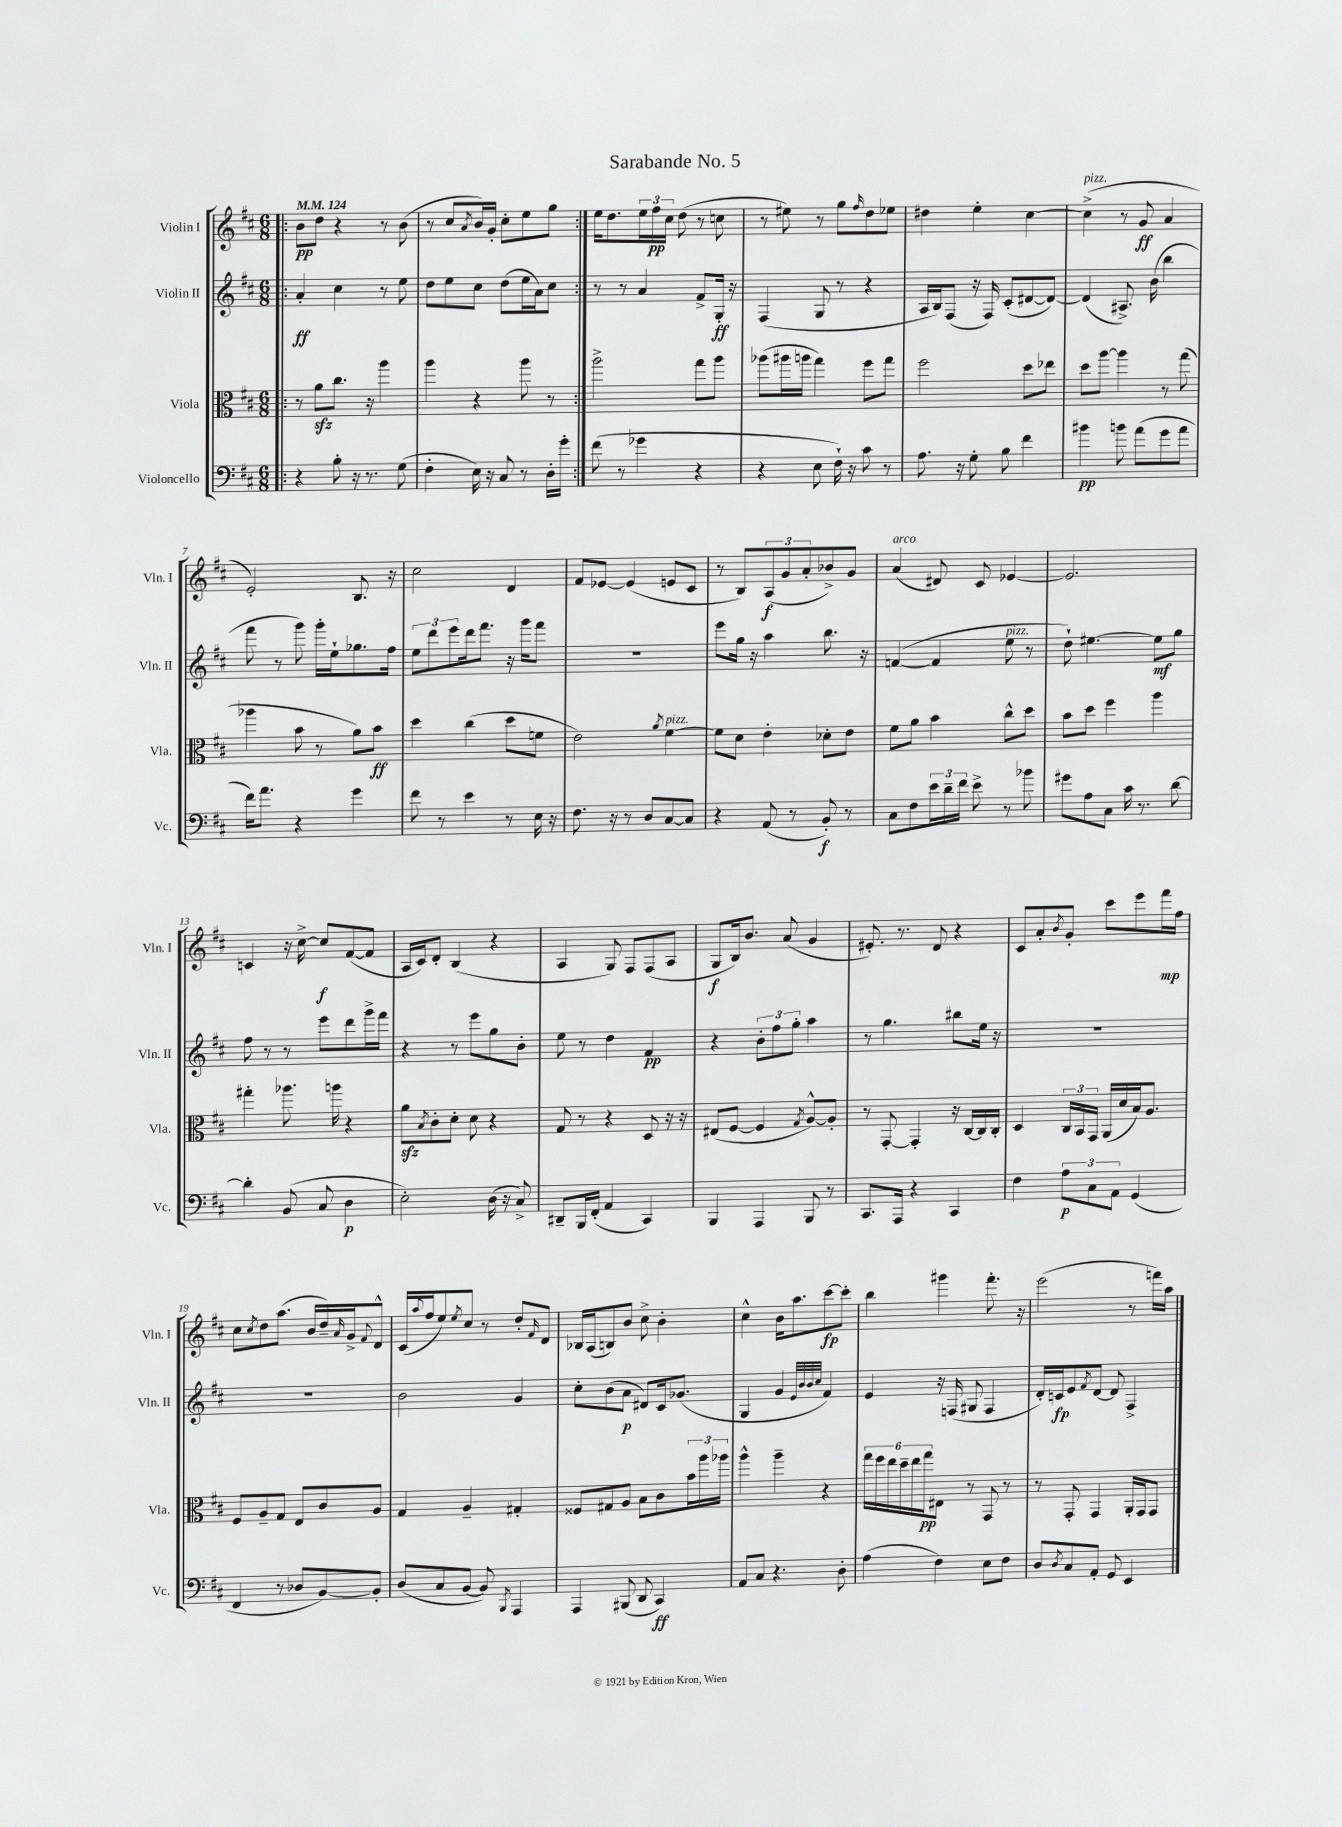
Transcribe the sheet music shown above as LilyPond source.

\header { title = "Sarabande No. 5" }
<<
\new StaffGroup <<
\new Staff = "s0" \with { instrumentName = "Violin I" shortInstrumentName = "Vln. I" } {
    \clef treble \key d \major \numericTimeSignature \time 6/8 \tempo 4 = 124
    \repeat volta 2 { \bar ".|:" b'8\pp d''8 r4 r8 b'8( |
    r8 cis''8 \acciaccatura { a'8 } b'16) g'16-. cis''8-. e''8 g''8 | }
    e''16 d''8. \tuplet 3/2 { e''16 fis''16\pp cis''16 } d''8( r8 c''8 |
    r8 eis''8) r8 g''8 \grace { fis''16 } d''8 ees''8 |
    dis''4 e''4-. cis''4~ |
    cis''4->^\markup { \italic "pizz." }( r8 g'8\ff a'4 |
    e'2-.) b8. r16 |
    cis''2 d'4 |
    fis'8 ees'8~ ees'4( e'8 cis'8 |
    r8 b8) \tuplet 3/2 { a8\f( g'8 a'8-. } bes'8->) g'8 |
    a'4^\markup { \italic "arco" }( dis'8) cis'8 ees'4~ |
    ees'2. |
    c'4 r16 cis''16~-> cis''8\f fis'8~( fis'8 |
    a16 cis'16) d'8-. b4( r4 |
    a4 g8) fis8 fis8( a8 |
    g8\f b16) b'8. a'8( g'4 |
    eis'8.-.) r8. d'8 r4 |
    cis'8 a'8-. \acciaccatura { b'8 } g'8-. cis'''8 e'''8 fis'''16\mp fis''16 |
    cis''8 \acciaccatura { cis''8 } d''8 a''8.( b'16 d''16--) \grace { a'16 } g'16-> \appoggiatura { fis'8 } d'8-^ |
    cis'16( \appoggiatura { a''8 } fis''16 e''8) \acciaccatura { e''8 } cis''8 r8 d''8-. \grace { fis'16 } d'8 |
    bes16 a16( b8) b'8 cis''8-> b'4-. |
    cis''4-^ b'16 a''8. cis'''8~\fp cis'''8-. |
    b''4 gis'''4 fis'''8.-. r16 |
    e'''2( r8 f'''16) a''16 \bar "|." |
}
\new Staff = "s1" \with { instrumentName = "Violin II" shortInstrumentName = "Vln. II" } {
    \clef treble \key d \major \numericTimeSignature \time 6/8
    \repeat volta 2 { \bar ".|:" a'4-.\ff cis''4 r8 e''8 |
    d''8 e''8 cis''8 d''8( e''16 a'16) cis''8 | }
    r8 r8 a'4 fis'8-> g16-.\ff r16 |
    fis4( g8 r8 r4 |
    a16 b16) fis8( r16 fis16) cis'8-.( dis'8~ dis'8~) |
    dis'4( ais8.->) b'16( b''4 |
    fis'''8 r8 g'''8) g'''16-. e''16-! ges''8. fis''16 |
    \tuplet 3/2 { e''8 d'''8 e'''8 } d'''16 fis'''8. r16 g'''16 fis'''8 |
    R2. |
    e'''8 g''16 r16 a''4 b''8. r16 |
    f'4~( f'4 e''8^\markup { \italic "pizz." } r8 |
    d''8-!) eis''4.~ eis''8\mf g''8 |
    fis''8 r8 r8 e'''8 d'''8 g'''16-> fis'''16 |
    r4 r8 e'''8 g''8 b'8-. |
    e''8 r8 d''4 fis'4\pp |
    r4 \tuplet 3/2 { b'8-. fis''8 g''8-. } a''4 |
    r8 g''4. bis''8 e''16 r16 |
    R2. |
    R2. |
    b'2 g'4 |
    cis''8-. b'8( a'8\p dis'8) cis'16 ges'8.( |
    g4 g'4 \grace { e'32 b'32 b'32 cis''32 } fis'4) |
    e'4 r16 f16( gis8 f4 |
    d'16-.) c'16\fp e'8 \acciaccatura { fis'8 } d'8~ d'8 fis4-> \bar "|." |
}
\new Staff = "s2" \with { instrumentName = "Viola" shortInstrumentName = "Vla." } {
    \clef alto \key d \major \numericTimeSignature \time 6/8
    \repeat volta 2 { \bar ".|:" r8 a'8\sfz cis''8. r16 a''4 |
    a''4 r4 a''8 r8 | }
    a''2-> g''8 a''8 |
    aes''8( ais''16 a''16 g''4) fis''8 g''8 |
    fis''2 d''8 ees''8 |
    d''8 a''8~ a''4 r8 g''8( |
    aes''4 b'8 r8 a'8) b'8\ff |
    d''4 cis''4( d''8 f'8 |
    e'2) \acciaccatura { a'8 } fis'4~^\markup { \italic "pizz." } |
    fis'8 d'8 e'4-. des'8-. e'8 |
    fis'8 a'8 b'4 cis''8-^ d''8 |
    b'8 d''8 fis''4 a''4 |
    gis''4-. aes''8. a''16 r4 |
    a'8\sfz \acciaccatura { b8 } cis'8-. d'8-. d'8 r4 |
    g8 r8 r4 d8 r16 r16 |
    eis8( fis8~ fis4 \acciaccatura { g8 } a8~-^) a8-. |
    r8 g,8~-. g,4-. r16 cis16~ cis16 cis16-. |
    d4 \tuplet 3/2 { cis16 b,16 g,16 } a,16( d'16 b16) a8. |
    fis8 a8-- g8 e8 cis'8 a8 |
    g4 a4-- gis4-. |
    fisis8 gis8 a8 b8 cis'8 \tuplet 3/2 { b'16 a''16 aes''16 } |
    a''4-^ a''4-- r4 |
    \tuplet 6/4 { g''16 fis''16 e''16 d''16-- e''16 g''16\pp } eis8 r8 g,8 r8 |
    r8 g,8-. g,4 a,16-. g,16 g,8 \bar "|." |
}
\new Staff = "s3" \with { instrumentName = "Violoncello" shortInstrumentName = "Vc." } {
    \clef bass \key d \major \numericTimeSignature \time 6/8
    \repeat volta 2 { \bar ".|:" r4 b8-. r16 r8. g8( |
    fis4-. e16) r16 cis8 r8 d16-. g'16-. | }
    fis'8( r8 ges'4 r4 |
    r4 e8 fis16-!) r16 cis'8 r8 |
    a8. r16 g8-. b8 fis'4 |
    bis'4\pp b'8 a'8( g'8 a'8 |
    fis'16) a'8. r4 g'4 |
    fis'8 r8 e'4 r8 e16 r16 |
    fis8. r16 r8 d8 cis8~ cis8 |
    r4 a,8( r8 b,8-.\f) r8 |
    cis8 fis8 \tuplet 3/2 { e'16 d'16-- fis'16 } e'8-> r8 bes'8 |
    gis'8 a8 cis8 cis'16 r8. d'8~ |
    d'4-. b,8( cis8 d4\p |
    e2-.) d16( r16 cis8->) |
    dis,8-- b,,16 fis,16-.( a,4 cis,4) |
    b,,4 a,,4 b,,8 r8 |
    cis,8. a,,16 r4 cis,4 |
    fis4 \tuplet 3/2 { a8\p cis8 a,8 } g,4( |
    fis,4 r8 des8 b,8~) b,8-. |
    d8( cis8 b,8~ b,8) \acciaccatura { b,,8 } a,,4 |
    a,,4 bis,,8( d,8 cis,4\ff) |
    a,8 cis8 r4. d8-. |
    a4( fis4) e8 fis8 |
    d8 \acciaccatura { d8 } cis8 a,8-. g,8 e,4 \bar "|." |
}
>>
>>
